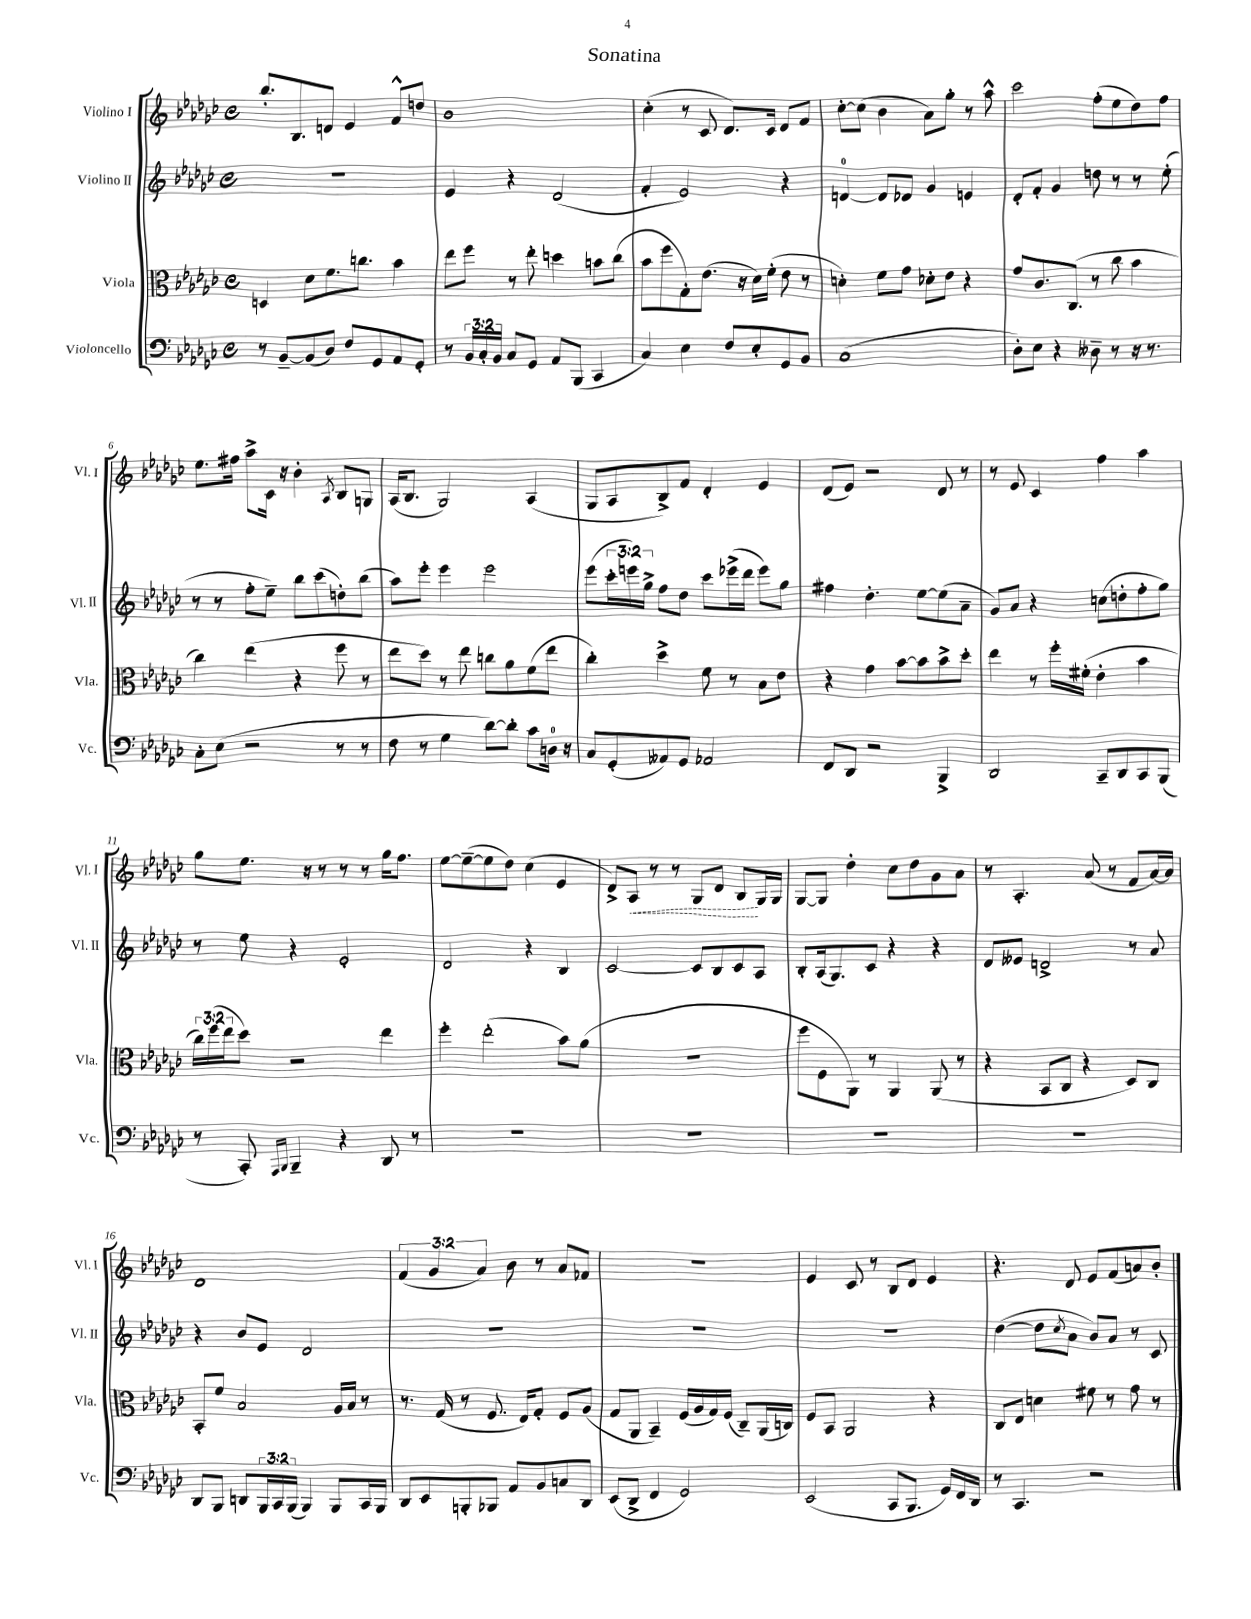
\header { title = "Sonatina" }
<<
\new StaffGroup <<
\new Staff = "s0" \with { instrumentName = "Violino I" shortInstrumentName = "Vl. I" } {
    \clef treble \key ges \major \defaultTimeSignature \time 4/4 \override Staff.TupletNumber.text = #tuplet-number::calc-fraction-text
    bes''8.-. bes8. d'8 ees'4 f'8-^ d''8 |
    bes'1 |
    ces''4-.( r8 ces'8 des'8.) ces'16 des'8 f'8 |
    ces''8~-. ces''8( bes'4 aes'8) ges''8-. r8 aes''8-^ |
    ces'''2 f''8-.( ees''8 des''8) f''8 |
    ees''8. fis''16 aes''8-> ces'16 r16 bes'4-. \acciaccatura { aes8 } bes8 g8 |
    aes16( bes8. ges2) aes4( |
    ges8 aes8 bes8->) f'8 des'4-. ees'4 |
    des'8( ees'8) r2 des'8 r8 |
    r8 ees'8 ces'4 f''4 aes''4 |
    ges''8 ees''8. r16 r8 r8 r8 ges''16 f''8. |
    ees''8~ ees''8~--( ees''8 des''8) ces''4( ees'4 |
    des'8->) \once \override Hairpin.style = #'dashed-line aes8\< r8 r8 ges8 des'8 bes8\! ges16 ges16 |
    ges8~ ges8 des''4-. ces''8 des''8 ges'8 aes'8 |
    r8 aes4.-. aes'8( r8 f'8 aes'16~) aes'16 |
    des'1 |
    \tuplet 3/2 { f'4( ges'4 aes'4) } bes'8 r8 aes'8 fes'8 |
    R1 |
    ees'4 ces'8 r8 bes8 des'8 ees'4 |
    r4. des'8 ees'8 f'8( a'8) bes'8-. \bar "|." |
}
\new Staff = "s1" \with { instrumentName = "Violino II" shortInstrumentName = "Vl. II" } {
    \clef treble \key ges \major \defaultTimeSignature \time 4/4 \override Staff.TupletNumber.text = #tuplet-number::calc-fraction-text
    R1 |
    ees'4 r4 des'2( |
    f'4-. ees'2) r4 |
    d'4-0~ d'8 des'8 ges'4 e'4 |
    des'8-. f'8-. ges'4 d''8 r8 r8 ees''8-.( |
    r8 r8 f''8-. ees''8--) bes''8 ces'''8( d''8-.) bes''8( |
    aes''8) ees'''8-. ees'''4 ees'''2 |
    ees'''8( \tuplet 3/2 { ces'''16-. e'''16) ges''16-> } f''8 des''8 ces'''8 ees'''16->( des'''16 ees'''8) ges''8 |
    fis''4 des''4.-. ees''8~ ees''8( aes'8-- |
    ges'8) aes'8 r4 c''8( d''8-. f''8-. ges''8) |
    r8 ees''8 r4 ees'2-. |
    des'2 r4 bes4 |
    ces'2~ ces'8 bes8 ces'8 aes8 |
    bes8-. aes16( ges8.) ces'8 r4 r4 |
    des'8 eeses'8 d'2-> r8 aes'8 |
    r4 bes'8 ees'8 des'2 |
    R1 |
    R1 |
    R1 |
    des''4~( des''8 \acciaccatura { ces''8 } aes'8 bes'8) aes'8 r8 ces'8 \bar "|." |
}
\new Staff = "s2" \with { instrumentName = "Viola" shortInstrumentName = "Vla." } {
    \clef alto \key ges \major \defaultTimeSignature \time 4/4 \override Staff.TupletNumber.text = #tuplet-number::calc-fraction-text
    d4 des'8 f'8. c''8. bes'4 |
    ees''8 f''8 r8 ees''8-. d''4 b'8 ces''8( |
    bes'8 f''8 ges8-.) ees'8.( r16 des'16) f'16-.( ees'8 r8 |
    d'4-.) f'8 ges'8 des'8-. ees'8 r4 |
    ges'8 ces'8. ces8.( r8 ces''8 bes'4 |
    ces''4) ees''4( r4 f''8 r8 |
    ees''8 des''8) r8 ees''8 c''8 aes'8 f'8( ees''8 |
    ces''4-.) des''4-> f'8 r8 bes8 ees'8 |
    r4 ges'4 bes'8~ bes'8 bes'8-> des''8-. |
    ees''4 r8 f''16-. fis'16-.( ees'4-. bes'4 |
    \tuplet 3/2 { ces''16) f''16( ees''16 } des''8) r2 ees''4 |
    f''4-. ees''2-.( bes'8) aes'8( |
    R1 |
    f''8 f8 aes,8) r8 aes,4 aes,8( r8 |
    r4 bes,8 ces8 r4 des8) ces8 |
    bes,8-. f'8 bes2 aes16 bes16 r8 |
    r8. ges16( r8 f8. ees16) ges8-. f8 aes8( |
    ges8 aes,8 bes,4--) f16( aes16 ges16) f16( ces8--) aes,16( c16) |
    f8 bes,8 aes,2 r4 |
    ces8 ees8 d'4 fis'8 r8 ges'8 r8 \bar "|." |
}
\new Staff = "s3" \with { instrumentName = "Violoncello" shortInstrumentName = "Vc." } {
    \clef bass \key ges \major \defaultTimeSignature \time 4/4 \override Staff.TupletNumber.text = #tuplet-number::calc-fraction-text
    r8 bes,8~-- bes,8( des8) f8 ges,8 aes,8 ges,8-. |
    r8 \tuplet 3/2 { bes,16 ces16-. bes,16 } ces8 ges,8 aes,8 bes,,8( ces,4 |
    ces4) ees4 f8 ees8-. ges,8 bes,8 |
    ces1( |
    des8-.) ees8 r4 deses8-- r8 r16 r8. |
    ces8-. ees8( r2 r8 r8 |
    f8 r8 ges4 des'8~) des'8-. ces'8 d16-0 r16 |
    ces8 ges,8-.( aeses,8) ges,8 aes,2 |
    f,8 des,8 r2 bes,,4-> |
    des,2 ces,8-- des,8 ces,8 bes,,8( |
    r8 ces,8-.) \grace { aes,,16 bes,,16 } bes,,4-- r4 des,8 r8 |
    R1 |
    R1 |
    R1 |
    R1 |
    des,8 bes,,8 d,8 \tuplet 3/2 { bes,,16 ces,16 bes,,16( } bes,,4) bes,,8 ces,16 bes,,16 |
    des,8 ees,8 b,,8-. bes,,8 aes,8 bes,8 c8 des,8 |
    ees,8( des,8-> f,4 ges,2) |
    ees,2( ces,8 bes,,8. ges,16) f,16 des,16 |
    r8 ces,4. r2 \bar "|." |
}
>>
>>
